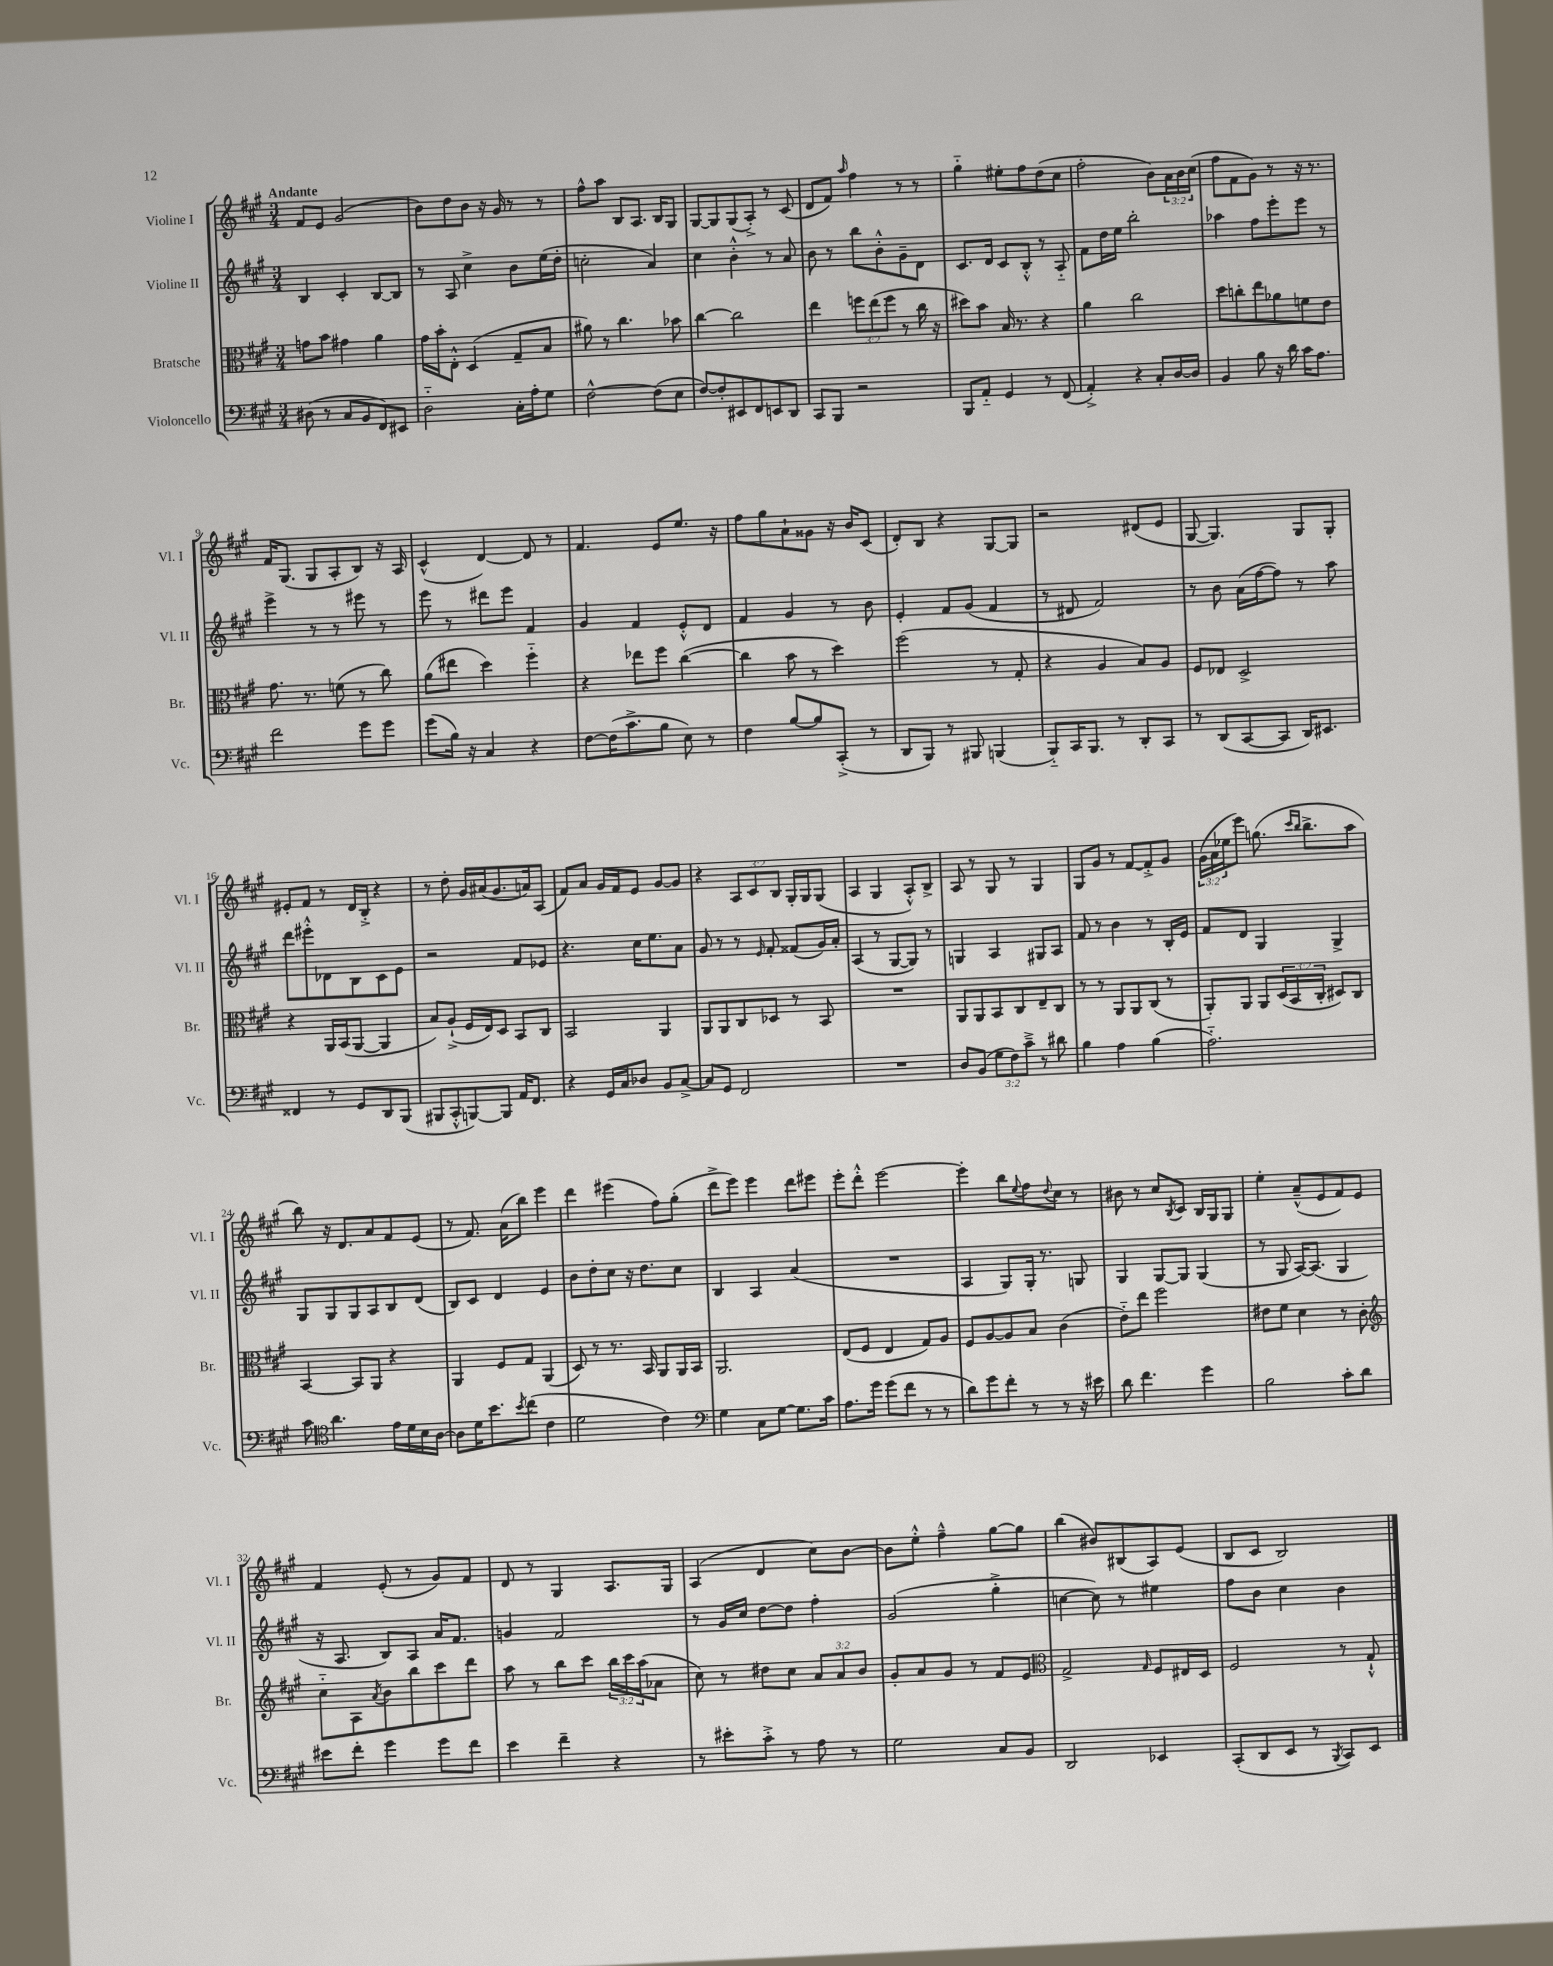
<<
\new StaffGroup <<
\new Staff = "s0" \with { instrumentName = "Violine I" shortInstrumentName = "Vl. I" } {
    \clef treble \key a \major \numericTimeSignature \time 3/4 \override Staff.TupletNumber.text = #tuplet-number::calc-fraction-text \tempo "Andante"
    fis'8 e'8 gis'2( |
    b'8) d''8 b'8 r16 gis'16 r8 r8 |
    fis''8-^ a''8 b8 a8. b16 gis8 |
    gis8~ gis8 gis8( a8-.->) r8 cis'8( |
    d'8 fis'8) \grace { a''16 } fis''4 r8 r8 |
    gis''4-_ eis''8-. fis''8 d''8( cis''8 |
    fis''2-. b'8) \tuplet 3/2 { a'16 b'16 cis''16( } |
    fis''8 fis'8 gis'8) r8 r16 r8. |
    fis'16 gis8.( gis8 a8-. b8) r16 a16 |
    cis'4-^( d'4~) d'8 r8 |
    fis'4. e'8 e''8. r16 |
    fis''8 gis''8 a'8-! gisis'8 r16 b'16 cis'8( |
    d'8-.) b8 r4 gis8~ gis8 |
    r2 dis'8( e'8 |
    gis8~ gis4.) gis8 gis8-. |
    eis'8-. fis'8 r8 d'16 b16-.-> r4 |
    r8 d''8-. gis'16 ais'16( gis'8. a'16) a8( |
    fis'8) a'8 gis'16 fis'16 e'8 gis'8~ gis'8 |
    r4 \tuplet 3/2 { a8 cis'8 b8 } gis16-. gis16 gis8( |
    a4 gis4 a8-.-^) b8-> |
    a8 r8 gis8 r8 gis4 |
    gis8 gis'8 r8 fis'8~ fis'8-.-> gis'8 |
    \tuplet 3/2 { gis'16( a'16 ees''16 } e'''8) g''8.( \grace { cis'''16 b''16 } b''8.-> a''8 |
    b''8) r16 d'8. a'8 fis'8 e'8( |
    r8 fis'8.) a'16( b''8) e'''4 |
    d'''4 eis'''4( fis''8) gis''8-.( |
    d'''8-> e'''8) e'''4 d'''8 eis'''8 |
    e'''8-. d'''8-.-^ e'''2~ |
    e'''4-. b''8 \appoggiatura { e''8 } fis''8 \appoggiatura { d''8 } cis''8 r8 |
    bis'8 r8 cis''8 \acciaccatura { b8 } cis'8 b16 gis16 gis8 |
    e''4-. a'8---^( e'8 fis'8) e'8 |
    fis'4 e'8-.( r8 gis'8) fis'8 |
    d'8 r8 gis4 a8. gis16 |
    a4( d'4 cis''8) b'8~ |
    b'8 e''8-.-^ fis''4---^ gis''8~ gis''8 |
    b''4( bis'8) bis8( a8) e'8( |
    b8 cis'8 b2) \bar "|." |
}
\new Staff = "s1" \with { instrumentName = "Violine II" shortInstrumentName = "Vl. II" } {
    \clef treble \key a \major \numericTimeSignature \time 3/4
    b4 cis'4-. b8~ b8 |
    r8 a8 cis''4-> b'8 e''16( d''16-. |
    c''2-. a'4) |
    cis''4 b'4-.-^ r8 a'8 |
    b'8 r8 b''8 b'8-.-^ gis'8-- d'8 |
    cis'8. d'16 cis'8 b8-.-^ r8 a8-_ |
    fis'8 d''16 e''16 b''2-. |
    aes''4 fis''8 e'''8-. e'''8 r8 |
    e'''4-> r8 r8 eis'''8 r8 |
    e'''8 r8 dis'''8 e'''8 fis'4 |
    gis'4 fis'4 e'8-.-^ d'8 |
    fis'4 gis'4 r8 b'8 |
    e'4-. fis'8 gis'8( fis'4 |
    r8 dis'8 fis'2) |
    r8 b'8 a'16( fis''16~ fis''8) r8 a''8 |
    d'''8 eis'''8-.-^ des'8 b8 cis'8 e'8 |
    r2 fis'8 ees'8 |
    r4. cis''16 e''8. a'8 |
    gis'8 r8 r8 \grace { e'16 } fis'8-. fisis'8( gis'16) a'16-. |
    a4( r8 gis8~ gis8) r8 |
    g4 a4 gis8 a8 |
    fis'8 r8 b'4 r8 b16-. e'16 |
    fis'8 d'8 gis4 gis4-> |
    gis8 gis8 gis8 a8 b8 d'8( |
    b8) cis'8 d'4 e'4 |
    b'8 d''8-. cis''8 r16 d''8. cis''8 |
    b4 a4 a'4( |
    R2. |
    a4 gis8) gis16-. r8. g8 |
    gis4 gis8~ gis8 gis4( |
    r8 gis8 a16~) a8.( gis4 |
    r16 a8. b8) a8 a'16 fis'8. |
    g'4 fis'2 |
    r8 gis'16 cis''16 d''8~ d''8 fis''4-. |
    gis'2( gis''4-.-> |
    c''4~ c''8) r8 eis''4 |
    fis''8 b'8 cis''4 b'4 \bar "|." |
}
\new Staff = "s2" \with { instrumentName = "Bratsche" shortInstrumentName = "Br." } {
    \clef alto \key a \major \numericTimeSignature \time 3/4 \override Staff.TupletNumber.text = #tuplet-number::calc-fraction-text
    g'8 b'8 gis'4 a'4 |
    gis'16 b'16-. e8-.-^ d4( gis8-- b8 |
    ais'8) r8 cis''4. bes'8 |
    cis''4~ cis''2 |
    e''4 \tuplet 3/2 { f''8 e''8( f''8 } r8 cis''16 r16 |
    dis''8) b'8 b16 r8. r4 |
    a'4 cis''2 |
    d''8 c''8-. e''8 aes'8 f'8 e'8 |
    gis'8. r8. f'8( r8 cis''8) |
    a'8( eis''8 d''4) fis''4-_ |
    r4 ees''8 fis''8 cis''4~( |
    cis''4 b'8 r8 d''4) |
    fis''2( r8 gis8-. |
    r4 a4 b8) a8 |
    fis8 ees8 d2-> |
    r4 a,16 b,16( a,8~ a,4 |
    b8) a8-!->( fis16 e16) d8 b,8 cis8 |
    b,2 a,4 |
    a,8 a,8 cis8 des8 r8 b,8 |
    R2. |
    a,8 a,8 b,8 cis8 e8-- cis8 |
    r8 r8 a,8 a,8 cis8( r8 |
    a,8-.) a,8 a,8 \tuplet 3/2 { d16( b,16 cis16-. } dis8) cis8 |
    b,4~ b,8 a,8 r4 |
    a,4 fis8 gis8 a,4( |
    d8) r8 r8. b,16 a,8 a,16 b,16 |
    a,2. |
    e8( fis8 e4 gis8) a8 |
    fis8 a8~ a8 b8 cis'4( |
    e'8-_) e''8 fis''2 |
    eis'8 fis'8 d'4 r8 cis'8-. |
    \clef treble cis''8-_ a8 \acciaccatura { a'8 } b'8 b''8 cis'''8 d'''8 |
    a''8 r8 b''8 cis'''8 \tuplet 3/2 { b''16 cis'''16 a''16( } aes'8 |
    cis''8) r8 dis''8 cis''8 \tuplet 3/2 { a'8 a'8 b'8 } |
    gis'8-. a'8 gis'8 r8 fis'8 e'8 |
    \clef alto gis2-> \grace { gis16 } fis8 eis16 d16 |
    fis2 r8 gis8-!-^ \bar "|." |
}
\new Staff = "s3" \with { instrumentName = "Violoncello" shortInstrumentName = "Vc." } {
    \clef bass \key a \major \numericTimeSignature \time 3/4 \override Staff.TupletNumber.text = #tuplet-number::calc-fraction-text
    dis8( r8 cis8 b,8 fis,8) eis,8 |
    d2-_ cis16-. a16-. gis8 |
    fis2~-^ fis8( e8 |
    fis8~) fis8-. eis,8 fis,8 e,8 d,8 |
    cis,8 b,,8 r2 |
    b,,8 a,8-_ gis,4 r8 fis,8( |
    a,4-.->) r4 cis8-. d16~ d16 |
    b,4 b8 r16 d'16 cis'16 a8. |
    fis'2 gis'8 gis'8 |
    gis'8( b16) r16 cis4 r4 |
    fis8~ fis16( cis'8.-> b8 e8) r8 |
    fis4 b8~ b8 cis,8-.->( r8 |
    d,8 b,,8) r8 bis,,8 b,,4( |
    b,,8-_) cis,16 b,,8. r8 d,8-. cis,8 |
    r8 d,8( cis,8~ cis,8 d,16) eis,8. |
    fisis,4 r8 gis,8 d,8 b,,8( |
    bis,,8 cis,8-.-^ b,,8~) b,,8 a,16 fis,8. |
    r4 gis,16 cis16 des8 b,8 cis8~-> |
    cis8 gis,8 fis,2 |
    R2. |
    d8 b,8( \tuplet 3/2 { gis8 fis8) cis'8---> } r8 dis'8 |
    b4 a4 b4( |
    a2.-_) |
    cis'8 \clef tenor a'4. e'16 d'16 b16 a16~ |
    a8 d'16 b'8. \acciaccatura { b'8 } cis''8( cis'4 |
    d'2 cis'4) |
    \clef bass gis4 cis8 gis8~ gis8. cis'16 |
    a8. gis'16 gis'8( fis'8 r8 r8 |
    d'8) gis'8 fis'8-. r8 r8 r16 eis'16 |
    d'8 fis'4. gis'4 |
    b2 cis'8-. d'8 |
    eis'8 fis'8-. gis'4 gis'8 fis'8 |
    e'4 fis'4-- r4 |
    r8 eis'8-. cis'8-.-> r8 a8 r8 |
    gis2 cis8 b,8 |
    d,2 ees,4 |
    cis,8-.( d,8 e,8 r8 \acciaccatura { b,,8 } cis,8) e,8 \bar "|." |
}
>>
>>
